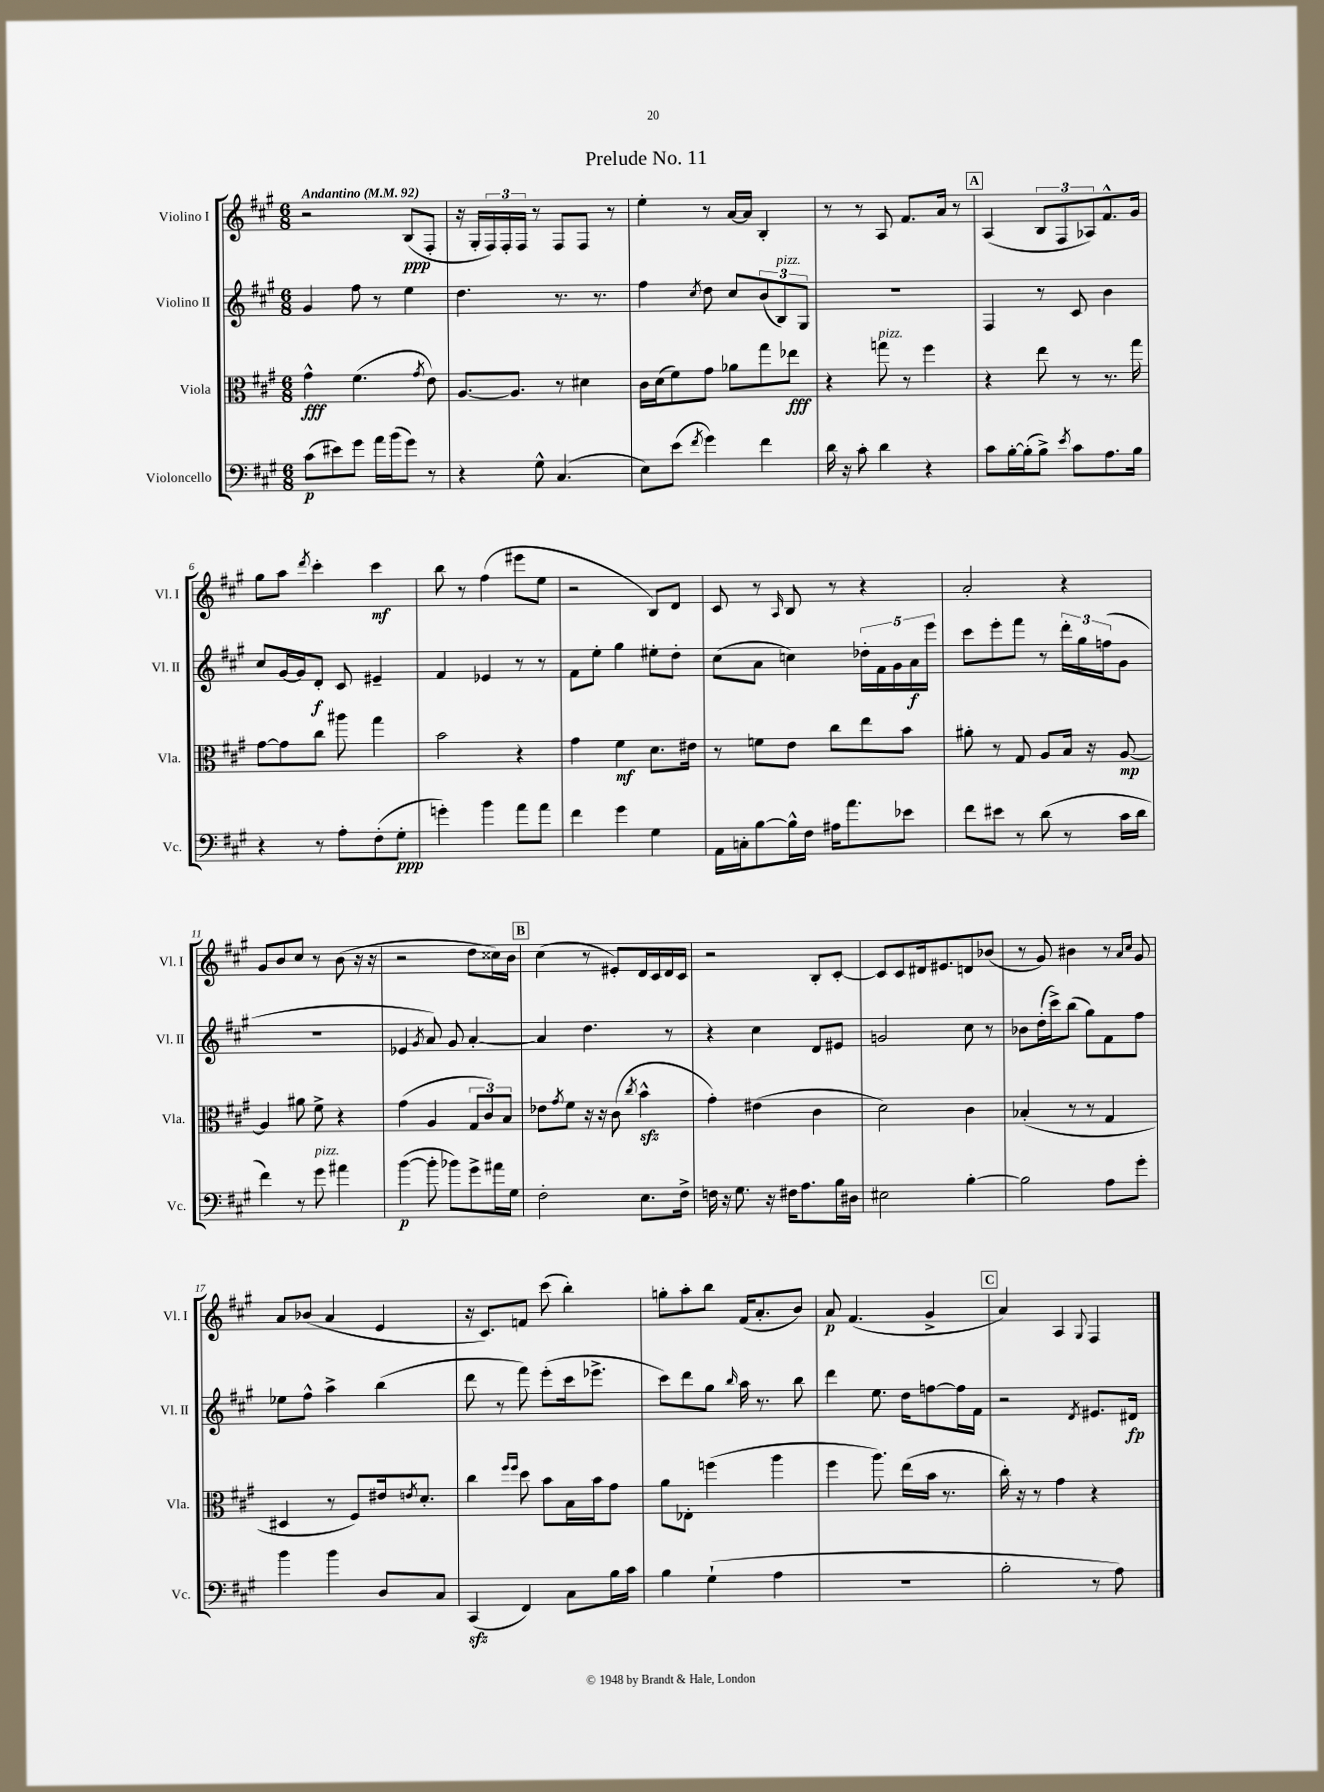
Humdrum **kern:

**kern	**kern	**kern	**kern
*staff4	*staff3	*staff2	*staff1
*clefF4	*clefC3	*clefG2	*clefG2
*k[f#c#g#]	*k[f#c#g#]	*k[f#c#g#]	*k[f#c#g#]
*M6/8	*M6/8	*M6/8	*M6/8
*MM92	*MM92	*MM92	*MM92
(8c#\L	4g#^^\	4g#/	2r
8e#\)	.	.	.
8g#\J	(4.f#\	8ff#\	.
16a\LL	.	8r	.
(16b\J	.	.	.
8g#\J)	.	4ee\	(8B/L
.	8qg#/	.	.
8r	8e\)	.	8F#'/J
=	=	=	=
4r	[8.A/L	4.dd\	16r
.	.	.	16G#'/LL
.	.	.	24F#/)
.	.	.	24F#'/
.	8.A/]J	.	.
.	.	.	24F#/JJ
8G#^^\	.	.	8r
(4.C#/	8r	8.r	8F#/L
.	4d#\	.	8F#/J
.	.	8.r	.
.	.	.	8r
=	=	=	=
8E\L)	16c#\LL	4ff#\	4ee'\
.	(16d\J	.	.
(8e\J	8f#\)	.	.
8qf#/	.	8qcc#/	.
4g#\)	8g#\J	8dd\	8r
.	8a-\L	8cc#/L	[16a/LL
.	.	.	16a/]JJ
4f#\	8gg#\	(12b/	4B'/
.	.	12B/)	.
.	8ee-\J	.	.
.	.	12G#/J	.
=	=	=	=
16d\	4r	2.r	8r
16r	.	.	.
8c#'\	.	.	8r
4d\	8gg\	.	8A/
.	8r	.	8.f#/L
4r	4ff#\	.	.
.	.	.	16a/Jk
.	.	.	8r
=	=	=	=
8c#\L	4r	4F#/	(4A/
[16B'\L	.	.	.
(16B'\]J	.	.	.
8B^\J)	8ee\	8r	12B/L
.	.	.	12F#/
8qe/	.	.	.
8c#\L	8r	8c#/	.
.	.	.	12A-/)
8.A\	8.r	4b\	8.f#^^/
16B\Jk	16gg#\	.	16g#/Jk
=	=	=	=
4r	[8g#\L	8cc#/L	8gg#\L
.	8g#\]	[16g#/L	8aa\J
.	.	16g#/]J	.
.	.	.	8qddd/
8r	8cc#\J	8d'/J	4ccc#'\
8A'\L	8aa#\	8c#/	.
(8F#'\	4gg#\	4e#~/	4ccc#\
8G#'\J	.	.	.
=	=	=	=
4g'\)	2b\	4f#/	8bb\
.	.	.	8r
4b\	.	4e-/	(4ff#\
8a\L	4r	8r	8eee#\L
8a\J	.	8r	8ee\J
=	=	=	=
4f#\	4g#\	8f#\L	2r
.	.	8ee'\J	.
4g#\	4f#\	4gg#\	.
4G#\	8.d\L	8ee#'\L	8B/L)
.	.	8dd'\J	8d/J
.	16e#\Jk	.	.
=	=	=	=
16AA\LL	8r	(8cc#\L	8c#/
16C'\J	.	.	.
[8B\	8f\L	8a\J	8r
.	.	.	16qqA/
16B^^\]L	8e\J	4cc\)	8B/
16F#\JJ	.	.	.
16A#\LK	8cc#\L	.	8r
8.a\	.	.	.
.	8ee\	20dd-'\LL	4r
.	.	20f#\	.
.	.	20g#\	.
8e-\J	8b\J	.	.
.	.	20a\	.
.	.	20eee\JJ	.
=	=	=	=
8f#\L	8a#'\	8ccc#\L	2a'/
8e#\J	8r	8eee'\	.
8r	8G#/	8fff#\J	.
(8d\	8A/L	8r	.
8r	16B/Jk	24ddd'\LL	4r
.	.	24gg#\	.
.	16r	.	.
.	.	(24ff\J	.
16c#\LL	[8A/	8g#\J	.
16d\JJ	.	.	.
=	=	=	=
4f#\)	4A/]	2.r	8g#/L
.	.	.	8b/
8r	8a#\	.	8cc#/J
8g#\	8f#^\	.	8r
4a#\	4r	.	(8b\
.	.	.	16r
.	.	.	16r
=	=	=	=
([4b\	(4g#\	4e-/	2r
.	.	8qg#/	.
8b'\]	4A/	8a/)	.
8b-\L)	.	8g#/	.
8g#^\	12G#/L	[4a'/	8dd\L
.	12c#/)	.	.
16a#\L	.	.	16cc##\L)
.	12B/J	.	.
16G#\JJ	.	.	16b\JJ
=	=	=	=
2F#'\	8e-\L	4a/]	(4cc#\
.	8qg#/	.	.
.	8f#\J	.	.
.	16r	4.dd\	8r
.	16r	.	.
.	(8c#\	.	8e#'/L)
.	8qcc#/	.	.
8.E\L	4b^^\	.	16d/L
.	.	.	16c#/
.	.	8r	16d/
16F#^\Jk	.	.	16c#/JJ
=	=	=	=
16F\	4g#'\)	4r	2r
16r	.	.	.
8.G#\	.	.	.
.	(4e#\	4cc#\	.
16r	.	.	.
16F#\LK	.	.	.
8.A\	.	.	.
.	4c#\	8d/L	8B'/L
16B\L	.	8e#/J	[8c#'/J
16D#\JJ	.	.	.
=	=	=	=
2E#\	2d\)	2g/	8c#/]L
.	.	.	8c#/
.	.	.	16d#/k
.	.	.	8.e#/
[4B'\	4c#\	8cc#\	8d/
.	.	8r	(8b-/J
=	=	=	=
2B\]	(4B-'/	8b-\L	8r
.	.	(16dd'\L	8g#/)
.	.	16ccc#^\J)	.
.	8r	(8bb\J	4b#\
.	8r	8gg#\L)	.
8A\L	4G#/	8f#\	8r
.	.	.	16qqa/LL
.	.	.	16qqcc#/JJ
8g#'\J	.	8ff#\J	8g#/
=	=	=	=
4b\	4D#/	8ee-\L	8a/L
.	.	8ff#^^\J	(8b-/J
4b\	8r	4aa^\	4a/
.	8F#/L)	.	.
8D/L	16e#/k	(4bb\	4e/
.	8qe/	.	.
.	8.d'/J	.	.
8C#/J	.	.	.
=	=	=	=
(4CC#/	4cc#\	8ddd\	16r
.	.	.	8.c#/L)
.	.	8r	.
.	16qqff#/LL	.	.
.	16qqff#/JJ	.	.
4FF#/)	8dd\	8fff#\)	8f/J
.	8b\L	(8eee'\L	(8ccc#\
8C#\L	16B\L	16ccc#\k	4bb'\)
.	16b\J	8.eee-^\J	.
16B\L	8g#\J	.	.
16c#\JJ	.	.	.
=	=	=	=
4B\	8a\L	8ccc#\L)	8gg'\L
.	8E-'\J	8ddd\	8aa'\
(4G#`\	(4ff\	8gg#\J	8bb\J
.	.	16qqbb/	.
.	.	16aa\	(16f#/LK
.	.	8.r	8.a'/
4A\	4aa\	.	.
.	.	8bb\	8b/J)
=	=	=	=
2.r	4ff#\	4ddd\	8a/
.	.	.	(4.f#/
.	8.aa\)	8.ee\	.
.	(16ee\LL	16dd\LK	.
.	16b\JJ	[8ff\	4g#^/
.	8.r	.	.
.	.	16ff\]L	.
.	.	16f#\JJ	.
=	=	=	=
2B'\	16cc#'\)	2r	4a/)
.	16r	.	.
.	8r	.	.
.	4g#\	.	4A/
.	.	8qd/	8qqG#/
8r	4r	8.e#/L	4F#/
8A\)	.	.	.
.	.	16d#/Jk	.
==	==	==	==
*-	*-	*-	*-
